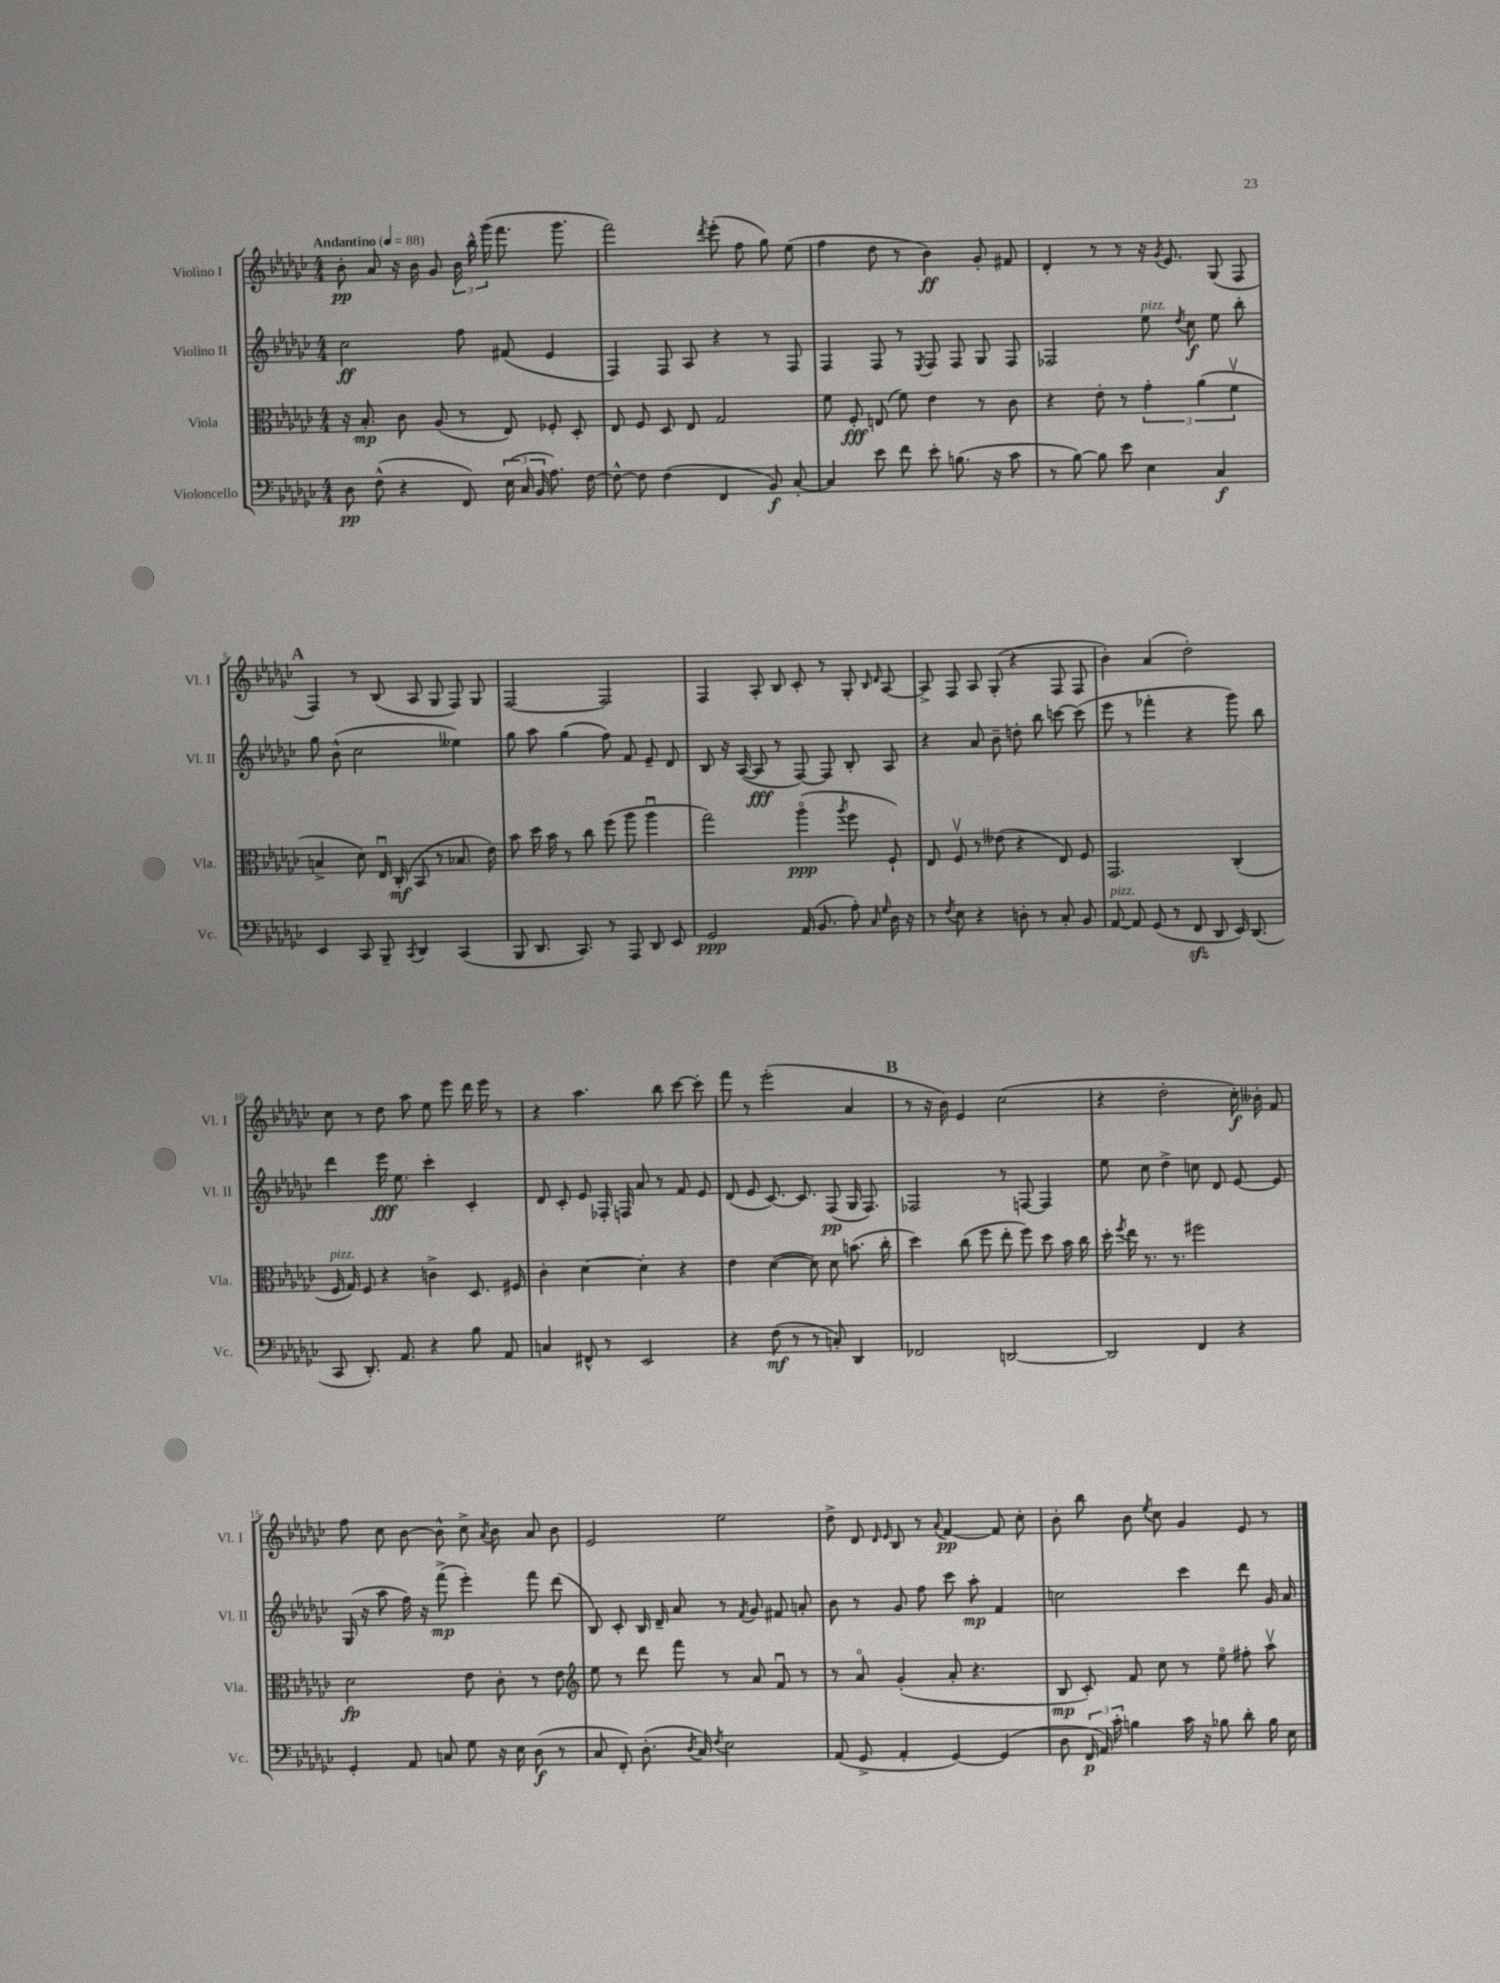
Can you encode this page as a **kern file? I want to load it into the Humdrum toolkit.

**kern	**dynam	**kern	**dynam	**kern	**dynam	**kern	**dynam
*part4	*part4	*part3	*part3	*part2	*part2	*part1	*part1
*staff4	*staff4	*staff3	*staff3	*staff2	*staff2	*staff1	*staff1
*I"Violoncello	*	*I"Viola	*	*I"Violino II	*	*I"Violino I	*
*I'Vc.	*	*I'Vla.	*	*I'Vl. II	*	*I'Vl. I	*
*clefF4	*	*clefC3	*	*clefG2	*	*clefG2	*
*k[b-e-a-d-g-c-]	*	*k[b-e-a-d-g-c-]	*	*k[b-e-a-d-g-c-]	*	*k[b-e-a-d-g-c-]	*
*M4/4	*	*M4/4	*	*M4/4	*	*M4/4	*
*MM88	*	*MM88	*	*MM88	*	*MM88	*
=1	=1	=1	=1	=1	=1	=1	=1
!	!	!	!	!	!	!LO:TX:a:B:t=Andantino	!
8D-\	pp	16r	.	2cc-\	ff	8b-'\	pp
.	.	8.B-'/	mp	.	.	.	.
(8F^^\	.	.	.	.	.	8a-/	.
4r	.	8c-\	.	.	.	16r	.
.	.	.	.	.	.	16b-\	.
.	.	(8A-/	.	.	.	8g-/	.
8FF/)	.	8r	.	8ff\	.	24b-\	.
.	.	.	.	.	.	24bb-^^\	.
.	.	.	.	.	.	(24ggg-\	.
(24E-\	.	8E-/)	.	(8f#X/	.	8.fff\	.
24C-/	.	.	.	.	.	.	.
24BB-/	.	.	.	.	.	.	.
8.A-\)	.	8F-X'/	.	4e-/	.	.	.
.	.	.	.	.	.	8.ggg-\	.
.	.	8D-'/	.	.	.	.	.
[16F\	.	.	.	.	.	.	.
=2	=2	=2	=2	=2	=2	=2	=2
8F^^\_	.	8E-/	.	4F/)	.	2fff\)	.
8F\]	.	8F/	.	.	.	.	.
(4F\	.	8D-/	.	8F/	.	.	.
.	.	8E-/	.	8A-/	.	.	.
.	.	.	.	.	.	8qddd-/	.
4FF/	.	2G-/	.	4r	.	(8eee-'\	.
.	.	.	.	.	.	8ff\	.
8BB-/)	f	.	.	8r	.	8gg-\)	.
[8C-'/	.	.	.	8F/	.	(8ee-\	.
=3	=3	=3	=3	=3	=3	=3	=3
4C-/]	.	8f\	.	4F/	.	4ff\	.
.	.	8F'/	fff	.	.	.	.
8e-\	.	(8En/	.	8F/	.	8dd-\	.
8f\	.	8f\)	.	8r	.	8r	.
.	.	.	.	8qE-/	.	.	.
8e-'\	.	4e-\	.	8F/	.	4b-\)	ff
(8.Bn\	.	.	.	8F/	.	.	.
.	.	8r	.	8G-/	.	8g-'/	.
16r	.	.	.	.	.	.	.
8c-\	.	8c-\	.	8F/	.	8f#X/	.
=4	=4	=4	=4	=4	=4	=4	=4
8r	.	4r	.	2F-X/	.	4d-'/	.
[8B-\)	.	.	.	.	.	.	.
8B-\]	.	8e-'\	.	.	.	8r	.
8e-\	.	8r	.	.	.	8r	.
!	!	!	!	!LO:TX:a:i:t=pizz.	!	!	!
4E-\	.	6g-'\	.	8ee-\	.	16r	.
.	.	.	.	.	.	8qg-/	.
.	.	.	.	.	.	8.e-/	.
.	.	.	.	8qdd-/	.	.	.
.	.	.	.	8cc-\	f	.	.
.	.	(6a-\	.	.	.	.	.
4C-/	f	.	.	8ee-\	.	(8G-/	.
.	.	6fv\	.	.	.	.	.
.	.	.	.	8bb-'\	.	8F/	.
!!LO:LB:g=z
!!LO:REH:place=s1:t=A
=5	=5	=5	=5	=5	=5	=5	=5
4EE-/	.	4Bn^/	.	8gg-\	.	4F/)	.
.	.	.	.	(8b-^^\	.	.	.
8CC-/	.	8d-\)	.	2cc-\	.	8r	.
8BBB-~/	.	16E-u/	.	.	.	(8B-/	.
.	.	(16C-'/	mf	.	.	.	.
8qCC-/	.	.	.	.	.	.	.
4DD-/	.	8BB-/	.	.	.	8A-/	.
.	.	8r	.	.	.	8G-/	.
(4CC-/	.	8.B-X/	.	4ee--X\)	.	8F/)	.
.	.	.	.	.	.	8G-/	.
.	.	16e-\)	.	.	.	.	.
=6	=6	=6	=6	=6	=6	=6	=6
8BBB-/	.	8b-\	.	8gg-\	.	[2F/	.
8.DD-/	.	16dd-\	.	8aa-\	.	.	.
.	.	16b-\	.	.	.	.	.
.	.	8r	.	(4gg-\	.	.	.
8.CC-/)	.	.	.	.	.	.	.
.	.	8cc-\	.	.	.	.	.
8r	.	(8ff\	.	8ff\)	.	2F/]	.
8AAA-/	.	8aa-\	.	8f/	.	.	.
8DD-/	.	4aa-u\	.	8e-~/	.	.	.
8EE-/	.	.	.	8d-/	.	.	.
=7	=7	=7	=7	=7	=7	=7	=7
2GG-/	ppp	2gg-\)	.	8B-/	.	4F/	.
.	.	.	.	16r	.	.	.
.	.	.	.	([16A-/	.	.	.
.	.	.	.	8A-/]	fff	8A-'/	.
.	.	.	.	8r	.	8B-/	.
(16AA-/	.	(4aa-\	ppp	[8F/)	.	8c-'/	.
8.BB-/	.	.	.	.	.	.	.
.	.	.	.	8F/]	.	8r	.
.	.	8qaa-/	.	.	.	.	.
8A-'\)	.	8ff\	.	8B-'/	.	8G-'/	.
16qqC-/	.	.	.	.	.	16qqB-/	.
16qqG-/	.	.	.	.	.	16qqd-/	.
16D-\	.	8F`/)	.	8A-/	.	[8A-/	.
16r	.	.	.	.	.	.	.
=8	=8	=8	=8	=8	=8	=8	=8
8r	.	8E-/	.	4r	.	8A-^/]	.
8qF/	.	.	.	.	.	.	.
8E-\	.	8Fv/	.	.	.	8F/	.
4r	.	8r	.	8a-/	.	8A-/	.
.	.	(8e--X\	.	8b-~\	.	(8G-'/	.
8Dn'\	.	4r	.	8ddn'\	.	4r	.
8r	.	.	.	8bb-\	.	.	.
8C-'/	.	8E-/)	.	[8cccn\	.	8F/	.
8BB-/	.	8F/	.	(8ccc\]	.	8F/	.
=9	=9	=9	=9	=9	=9	=9	=9
!LO:TX:a:i:t=pizz.	!	!	!	!	!	!	!
[8AA-/	.	2.GG-/	.	8eee-\	.	4b-'\)	.
8AA-/]	.	.	.	8r	.	.	.
(8GG-/	.	.	.	4fff-X'\	.	(4a-/	.
8r	.	.	.	.	.	.	.
8FFzz/	.	.	.	4r	.	2dd-'\)	.
8DD-/	.	.	.	.	.	.	.
16EE-/)	.	(4C-'/	.	8ggg-\)	.	.	.
(8.DD-/	.	.	.	.	.	.	.
.	.	.	.	8bb-\	.	.	.
!!LO:LB:g=z
=10	=10	=10	=10	=10	=10	=10	=10
!	!	!LO:TX:a:i:t=pizz.	!	!	!	!	!
8CC-/	.	16F/	.	4ddd-\	.	8cc-\	.
.	.	16G-/)	.	.	.	.	.
8.DD-'/)	.	8F/	.	.	.	8r	.
.	.	4r	.	16eee-\	fff	8dd-\	.
8.AA-/	.	.	.	8.ee-\	.	.	.
.	.	.	.	.	.	8aa-\	.
4r	.	4cn^\	.	4ccc-'\	.	8ee-\	.
.	.	.	.	.	.	8eee-\	.
8B-\	.	8.D-/	.	4c-'/	.	16ddd-\	.
.	.	.	.	.	.	16eee-\	.
8AA-/	.	.	.	.	.	8r	.
.	.	16F#X/	.	.	.	.	.
=11	=11	=11	=11	=11	=11	=11	=11
4Cn/	.	4c-'\	.	8d-/	.	4r	.
.	.	.	.	8c-'/	.	.	.
8FF#X^^/	.	[4d-\	.	8e-/	.	4.aa-\	.
8r	.	.	.	16F-X'/	.	.	.
.	.	.	.	16Fn/	.	.	.
2EE-/	.	4d-'\]	.	8a-/	.	.	.
.	.	.	.	8r	.	8bb-\	.
.	.	4r	.	8f/	.	[8ccc-\	.
.	.	.	.	8e-/	.	8ccc-'\]	.
=12	=12	=12	=12	=12	=12	=12	=12
4r	.	4e-\	.	(8d-/	.	8fff\	.
.	.	.	.	8e-/	.	8r	.
(8F\	mf	([4d-\	.	[8.c-/)	.	(2eee-'\	.
8r	.	.	.	.	.	.	.
.	.	.	.	8.c-/]	.	.	.
8r	.	8d-\])	.	.	.	.	.
8Cn'/)	.	8d-\	.	(8F/	pp	.	.
4DD-/	.	(8.bn\	.	16G-/	.	4a-/	.
.	.	.	.	8.F/)	.	.	.
.	.	16cc-'\	.	.	.	.	.
!!LO:REH:place=s1:t=B
=13	=13	=13	=13	=13	=13	=13	=13
2FF-X/	.	4dd-\)	.	2F-X/	.	8r	.
.	.	.	.	.	.	16r	.
.	.	.	.	.	.	16b-\)	.
.	.	(8cc-\	.	.	.	4e-/	.
.	.	8ff\	.	.	.	.	.
[2DDn/	.	8ee-'\	.	8r	.	(2cc-\	.
.	.	8ff\)	.	[8Fn/	.	.	.
.	.	8dd-\	.	4F/]	.	.	.
.	.	16b-\	.	.	.	.	.
.	.	16cc-\	.	.	.	.	.
=14	=14	=14	=14	=14	=14	=14	=14
2DD/]	.	16dd-'\	.	8ee-\	.	4r	.
.	.	8qff/	.	.	.	.	.
.	.	16ee-\	.	.	.	.	.
.	.	8.r	.	8cc-\	.	.	.
.	.	.	.	4dd-^\	.	2dd-'\	.
.	.	8.r	.	.	.	.	.
4FF/	.	2ff#X\	.	8ccn\	.	.	.
.	.	.	.	8d-/	.	.	.
4r	.	.	.	[8e-/	.	16cc-'\)	f
.	.	.	.	.	.	16b--X'\	.
.	.	.	.	8e-/]	.	8f/	.
!!LO:LB:g=z
=15	=15	=15	=15	=15	=15	=15	=15
4GG-'/	.	2d-\	fp	(16G-/	.	8ff\	.
.	.	.	.	16r	.	.	.
.	.	.	.	8aa-\	.	8cc-\	.
8AA-/	.	.	.	16ff\)	.	[8b-\	.
.	.	.	.	16r	.	.	.
8Cn/	.	.	.	(8fff^\	mp	8b-^^\]	.
8G-\	.	8e-\	.	4eee-'\)	.	8cc-^\	.
.	.	.	.	.	.	8qa-/	.
16r	.	8c-'\	.	.	.	8b-\	.
16E-\	.	.	.	.	.	.	.
(8D-\	f	8r	.	8fff\	.	8a-/	.
8r	.	8e-\	.	(8ddd-\	.	8b-\	.
=16	=16	=16	=16	=16	=16	=16	=16
*	*	*clefG2	*	*	*	*	*
8C-/	.	8ee-\	.	8B-/)	.	2e-/	.
8FF'/)	.	8r	.	8c-'/	.	.	.
(8.D-'\	.	8ddd-\	.	16B-/	.	.	.
.	.	.	.	16d-~/	.	.	.
.	.	8fff\	.	8a-/	.	.	.
8qD-/	.	.	.	.	.	.	.
16C-/)	.	.	.	.	.	.	.
8qF/	.	.	.	.	.	.	.
2E-\	.	8r	.	8r	.	2ee-\	.
.	.	.	.	8qf/	.	.	.
.	.	8a-/	.	8g-/	.	.	.
.	.	8fu/	.	8f#X/	.	.	.
.	.	8r	.	8an'/	.	.	.
=17	=17	=17	=17	=17	=17	=17	=17
(8AA-/	.	8r	.	8b-\	.	8dd-^\	.
8GG-^/	.	8a-/	.	8r	.	8d-/	.
.	.	.	.	.	.	16qqd-/	.
.	.	.	.	.	.	16qqe-/	.
4AA-'/	.	(4g-'/	.	8g-/	.	8B-/	.
.	.	.	.	8ff\	.	8r	.
.	.	.	.	.	.	8qqa-/	.
[4GG-/)	.	8a-'/	.	8ccc-\	.	[4f/	pp
.	.	4.r	.	8aa-'\	mp	.	.
(4GG-/]	.	.	.	4f/	.	8f/]	.
.	.	.	.	.	.	8cc-'\	.
=18	=18	=18	=18	=18	=18	=18	=18
8D-\	.	8B-/	mp	2ccn\	.	8b-'\	.
24FF/	p	8c-'/)	.	.	.	8bb-\	.
24AA-/)	.	.	.	.	.	.	.
24c-'\	.	.	.	.	.	.	.
4Bn\	.	8f/	.	.	.	8b-\	.
.	.	.	.	.	.	8qee-/	.
.	.	8cc-\	.	.	.	8cc-\	.
16c-\	.	8r	.	4ccc-\	.	4g-/	.
16r	.	.	.	.	.	.	.
8B-X\	.	8ee-\	.	.	.	.	.
8d-'\	.	8ff#X'\	.	8ddd-\	.	8e-/	.
16B-\	.	8aa-v\	.	16g-/	.	8r	.
16E-\	.	.	.	16a-/	.	.	.
==	==	==	==	==	==	==	==
*-	*-	*-	*-	*-	*-	*-	*-
